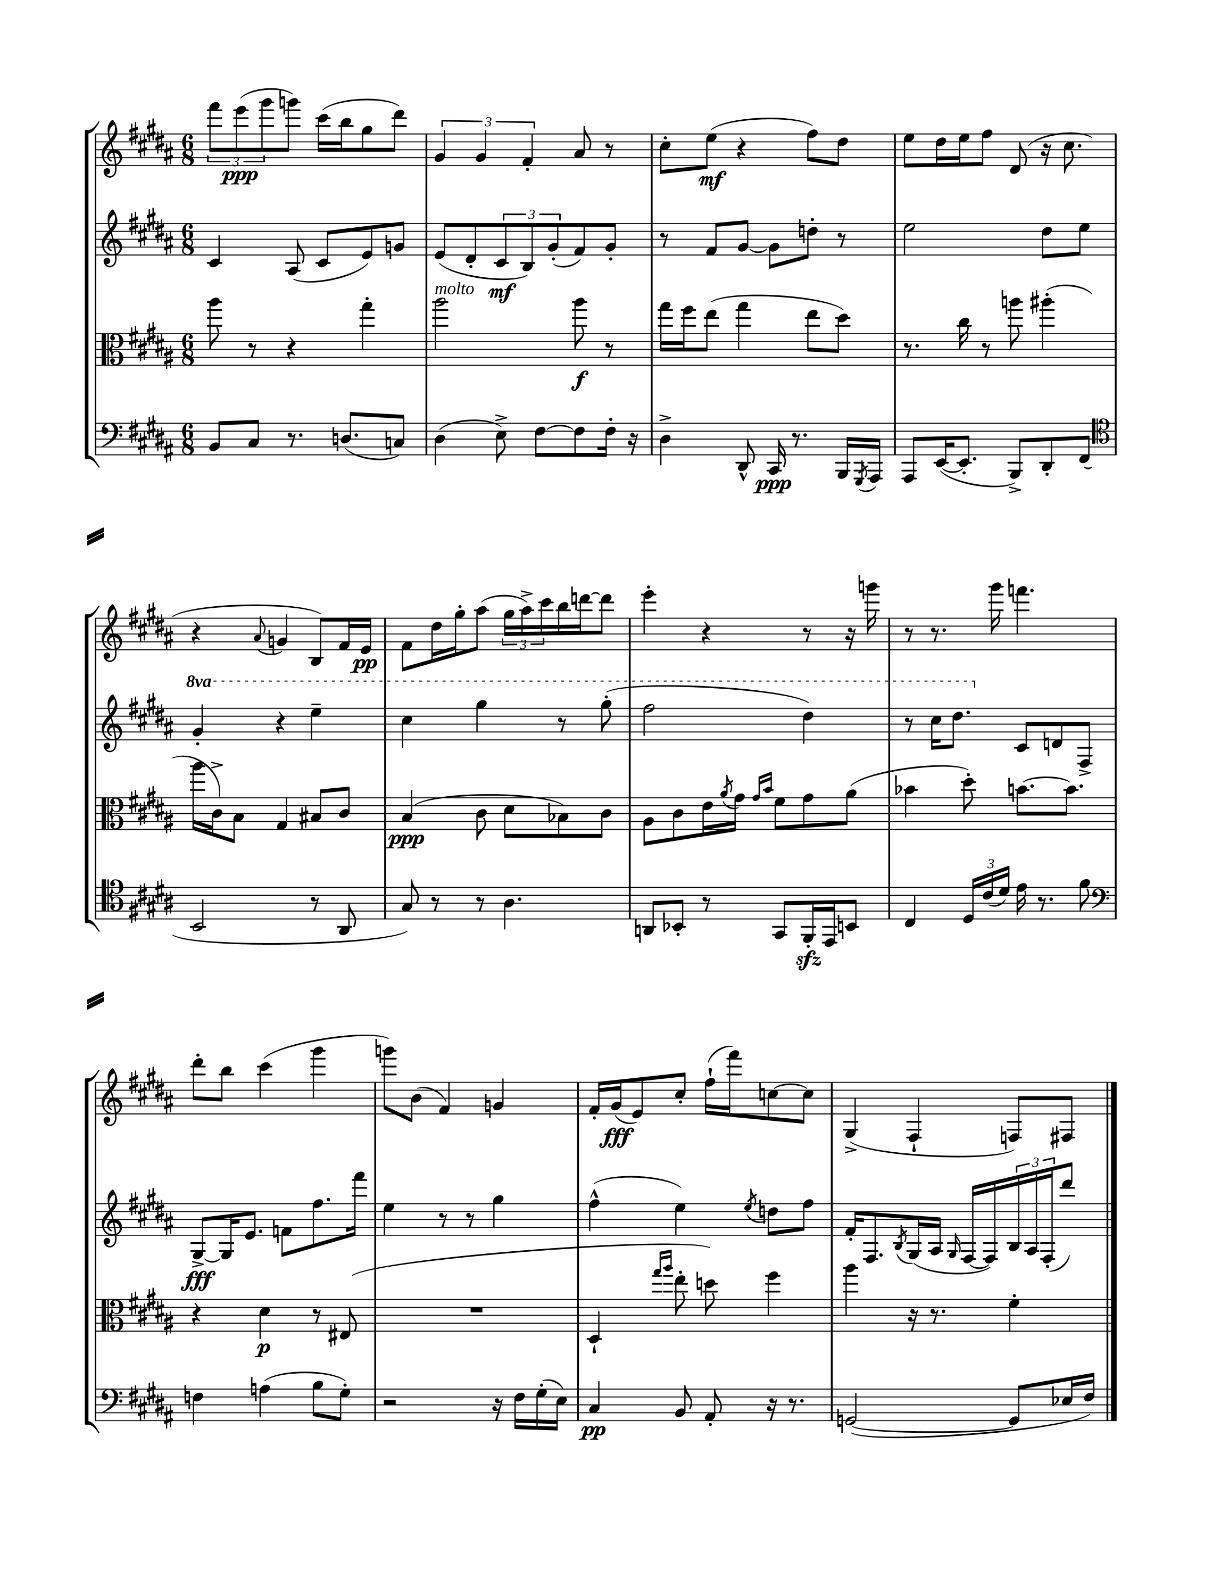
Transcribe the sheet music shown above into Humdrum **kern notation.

**kern	**kern	**kern	**kern
*staff4	*staff3	*staff2	*staff1
*clefF4	*clefC3	*clefG2	*clefG2
*k[f#c#g#d#a#]	*k[f#c#g#d#a#]	*k[f#c#g#d#a#]	*k[f#c#g#d#a#]
*M6/8	*M6/8	*M6/8	*M6/8
8BB	8aa#	4c#	12fff#
.	.	.	(12eee
8C#	8r	.	.
.	.	.	12ggg#
8.r	4r	(8A#	8ggg)
.	.	8c#	(16ccc#
(8.D	.	.	16bb
.	4gg#'	8e)	8gg#
8C)	.	8g	8ddd#)
=	=	=	=
(4D#	2aa#	(8e	6g#
.	.	8d#'	.
.	.	.	6g#
8E^)	.	12c#	.
.	.	12B)	6f#'
[8F#	.	.	.
.	.	(12g#'	.
8F#]	8aa#	8f#)	8a#
16F#'	8r	8g#'	8r
16r	.	.	.
=	=	=	=
4D#^	16gg#	8r	8cc#'
.	16ff#	.	.
.	(8ee	8f#	(8ee
8DD#^^	4gg#	[8g#	4r
16CC#	.	8g#]	.
8.r	.	.	.
.	8ee	8dd'	8ff#)
16BBB	8dd#)	8r	8dd#
8qGGG#	.	.	.
16AAA#	.	.	.
=	=	=	=
8AAA#	8.r	2ee	8ee
([16EE	.	.	16dd#
8.EE']	16cc#	.	16ee
.	8r	.	8ff#
8BBB^)	8aa	.	(8d#
8DD#'	(4aa#'	8dd#	16r
.	.	.	8.cc#
(8FF#	.	8ee	.
=	=	=	=
*clefC4	*	*	*
2BB	16aa#	4gg#'	4r
.	16c#^)	.	.
.	8B	.	.
.	.	.	8qqa#
.	4G#	4r	4g
8r	8B#	4eee~	8B)
8AA#	8c#	.	16f#
.	.	.	16e
=	=	=	=
8G#)	(4B	4ccc#	8f#
8r	.	.	16dd#
.	.	.	16gg#'
8r	8c#	4ggg#	(8aa#
4.A#	8d#	.	24gg#
.	.	.	24aa#^)
.	.	.	24ccc#
.	8B-)	8r	16bb
.	.	.	[16ddd
.	8c#	(8ggg#'	8ddd]
=	=	=	=
8AA	8A#	2fff#	4eee'
8BB-'	8c#	.	.
8r	16e	.	4r
.	8qa#	.	.
.	16g#	.	.
.	16qqg#	.	.
.	16qqb	.	.
8GG#	8f#	.	.
16FF#'	8g#	4ddd#)	8r
16EE	.	.	.
8BB	(8a#	.	16r
.	.	.	16ggg
=	=	=	=
4C#	4b-	8r	8r
.	.	16ccc#	8.r
.	.	8.ddd#	.
24D#	8dd#')	.	.
(24c#	.	.	.
.	.	.	16ggg#
24d#)	.	.	.
16e	[8.b	8c#	4.fff
8.r	.	.	.
.	.	8d	.
.	8.b]	.	.
8f#	.	8F#^	.
=	=	=	=
*clefF4	*	*	*
4F	4r	[8G#^	8ddd#'
.	.	16G#]	8bb
.	.	8.e	.
(4A	4d#	.	(4ccc#
.	.	8f	.
8B	8r	8.ff#	4ggg#
8G#')	(8E#	.	.
.	.	16fff#	.
=	=	=	=
2r	2.r	4ee	8ggg)
.	.	.	(8b
.	.	8r	4f#)
.	.	8r	.
16r	.	4gg#	4g
16F#	.	.	.
(16G#'	.	.	.
16E)	.	.	.
=	=	=	=
4C#	4D#`	(4ff#^^	16f#'
.	.	.	(16g#
.	.	.	8e)
.	16qqgg#	.	.
.	16qqaa#	.	.
8BB	8ee'	4ee)	8cc#'
8AA#'	8dd)	.	(16ff#`
.	.	.	16fff#)
.	.	8qee	.
16r	4ff#	8dd	[8cc
8.r	.	.	.
.	.	8ff#	8cc]
=	=	=	=
([2GG	4aa#	16f#'	(4G#^
.	.	8.F#	.
.	.	8qB	.
.	16r	(16G#	4F#`
.	8.r	16A#	.
.	.	16qqG#	.
.	.	[16F#	.
.	.	16F#])	.
8GG]	4f#'	24B	8F)
.	.	24A#	.
.	.	(24F#'	.
16E-	.	8ddd#)	8F#
16F#)	.	.	.
==	==	==	==
*-	*-	*-	*-
